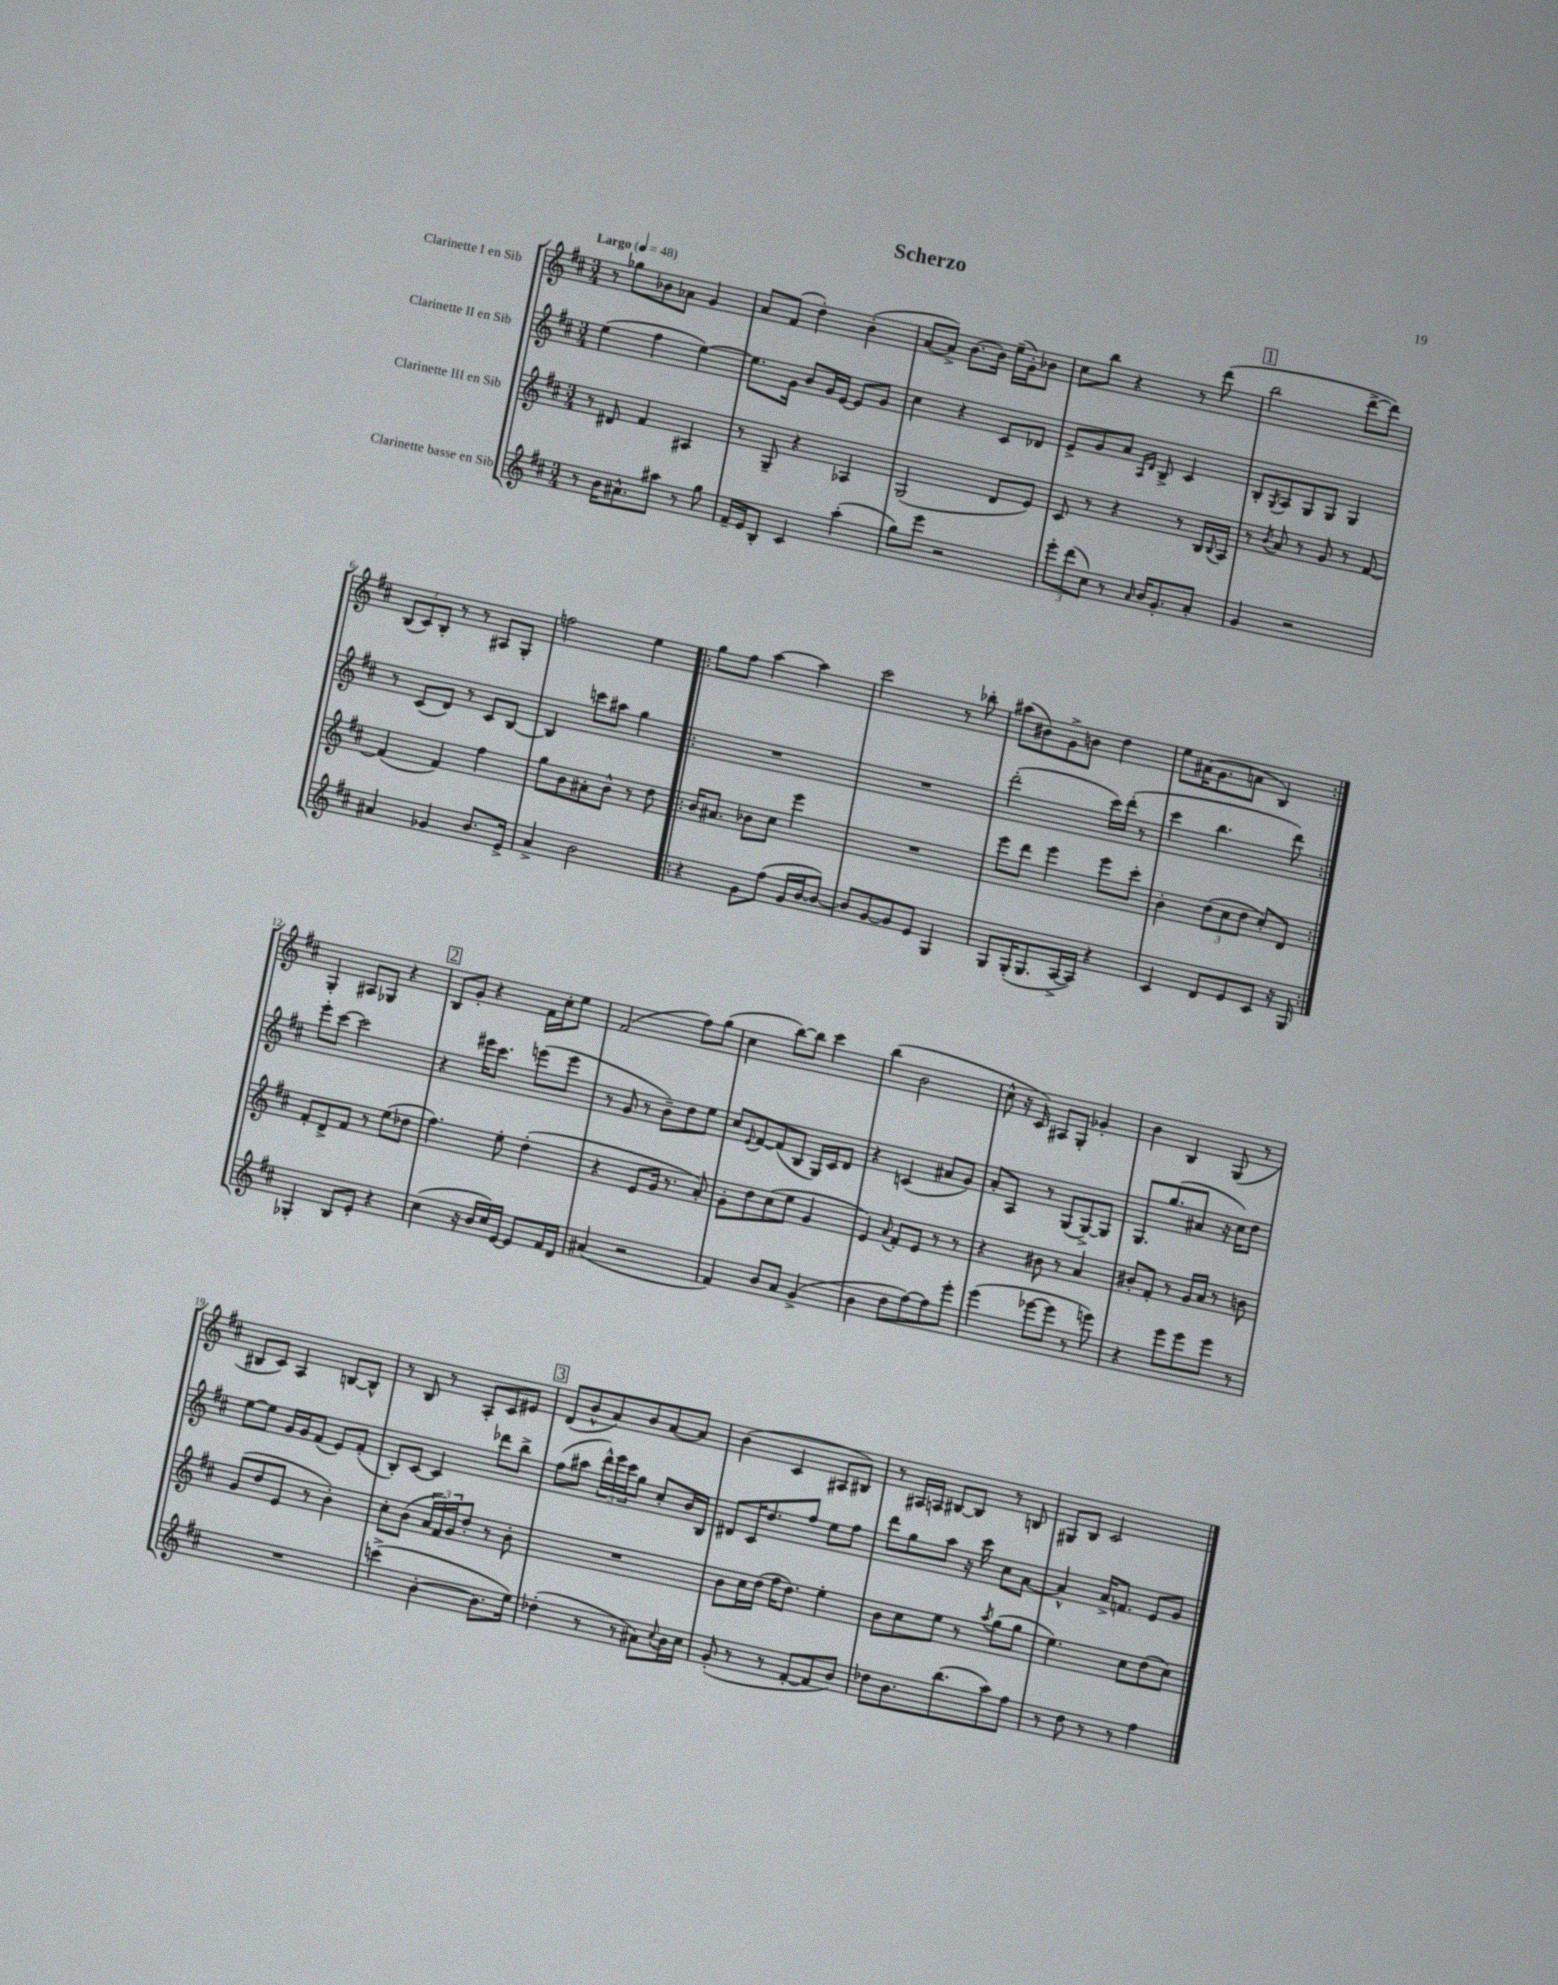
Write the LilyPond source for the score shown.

\header { title = "Scherzo" }
<<
\new StaffGroup <<
\new Staff = "s0" \with { instrumentName = "Clarinette I en Sib" } {
    \clef treble \key d \major \numericTimeSignature \time 3/4 \tempo "Largo" 4 = 48
    r8 ges''8 bes'8 aes'8 g'4 |
    a'8 fis'8( d''4-.) b'4-.( |
    a'8~ a'8->) b'8.~ b'16 e''16--( g'16-.) bes'8 |
    cis''8 b''8 r4 r8 d'''8( |
    \mark \markup { \box "1" } b''2 d'''8~-> d'''8) |
    \tuplet 3/2 { b8( cis'8) b8-. } r8 r8 ais8 g8-. |
    f''2 e''4 |
    \repeat volta 2 { g''8 fis''8 a''4~ a''4 |
    cis'''2 r8 bes''8-. |
    ais''8( bis'8) g'8-> b'8 d''4 |
    e''8 ais'16( g'8. a'8 b4) | }
    g4-. ais8 ges8 r4 |
    \mark \markup { \box "2" } b8 g'8-. r4 fis'16 cis''16-. e''8 |
    fis'2( fis''8) g''8( |
    cis''4 b''8~) b''8 cis'''4 |
    b''4( b'2 |
    cis''8-^ r16 cis'16) ais8 g8-. ges'4-. |
    b'4 b4 g8( r8 |
    bis8 cis'8) a4 b8~ b8-^ |
    r8 b8 r8 a8-. cis'8 eis'8 |
    \mark \markup { \box "3" } d'8( b'8-^ a'8) b'8 a'8~ a'8 |
    b'4( cis'4 ais8 bis8) |
    r8 ais16 a16 bis8~ bis8 r8 b8 |
    gis8 b8 cis'2 \bar "|." |
}
\new Staff = "s1" \with { instrumentName = "Clarinette II en Sib" } {
    \clef treble \key d \major \numericTimeSignature \time 3/4
    e''4( fis''4 e''4~) |
    e''8. g'16 b'8 g'16 e'16~ e'8 g'8 |
    cis''4 r4 cis'8 des'8 |
    e'8-> g'8 a'8 \grace { a16 d'16 } b8-> cis'4 |
    \mark \markup { \box "1" } b8-. \acciaccatura { g8 } a8 g8 g8 g4 |
    r8 cis'8( d'8) r8 cis'8 b8~ |
    b4 c'''8 ais''8 g''4 |
    \repeat volta 2 { R2. |
    R2. |
    d'''2-.( cis'''16) d'''16-.( r8 |
    cis'''4 b''4. d'''8) | }
    e'''8-. cis'''8~ cis'''2 |
    \mark \markup { \box "2" } r4 eis'''16 cis'''8. e'''8( e'''8 |
    r8 g'8 r8 b'8--) d''8 e''8 |
    cis''8 \appoggiatura { e'8 } fis'8~ fis'8( b8 g16) cis'16 d'8 |
    r4 c'4( ais'8 g'8) |
    a'8-. a8 r8 g8( g8~->) g8 |
    g8. g''8.( ais'8 r16 cis''16) d''8 |
    e''8~ e''8 g'16 g'16 fis'8( e'8) fis'8-.( |
    b8-.) cis'8~ cis'4 des'''8 b''8-> |
    \mark \markup { \box "3" } fis''8( ais''8 \tuplet 3/2 { d'''16-^) e'''16 cis'''16 } g''8 cis''8-. b'16 b16 |
    dis'8 cis'16 d''8. fis''8 e''8 fis''8 |
    d'''8 g''8 a''8 r16 cis'''16 cis''8 a'8~ |
    a'4-^ a'16-> f'8. e'8 g'8 \bar "|." |
}
\new Staff = "s2" \with { instrumentName = "Clarinette III en Sib" } {
    \clef treble \key d \major \numericTimeSignature \time 3/4
    r8 dis'8 fis'4 ais4 |
    r8 g8-- r4 aes4 |
    g2( d'8 e'8) |
    cis'8 r8 r4 r8 b16 \appoggiatura { b8 } a16 |
    \mark \markup { \box "1" } r8 \acciaccatura { b'8 } a'8 r8 g'8 r8 fis'8~ |
    fis'4( fis'4) fis''4 |
    g''8 b'8 ais'8-. b'8-^ r8 d''8 |
    \repeat volta 2 { b'16 ais'8. bes'8 cis''8 e'''4 |
    R2. |
    e'''8 d'''8 e'''4 e'''8 cis'''8-. |
    b'4-. \tuplet 3/2 { d''8( cis''8 d''8 } cis''8-.) d'8 | }
    fis'8-. d'8-> fis'8 r8 e''8( des''8 |
    \mark \markup { \box "2" } fis''4.) e''8-. d''4-.( |
    r4 e'8 g'16 r8. a'8-.) |
    g'8-. d''8 cis''8( e''8 g'4 |
    e'4) \appoggiatura { a'8 } fis'8-. e'8 r8 r8 |
    r4 bis'8 r8 a'4 |
    bis'8-. fis'8-. r8 g'16 a'16 r8 b'8 |
    g'8( d''8 e'8 r8 b'4-.) |
    cis''8-. b'8( \tuplet 3/2 { a'16 fis'16) g'16 } d''8-. r8 b'8-. |
    \mark \markup { \box "3" } R2. |
    b'8 cis''16 d''16( fis''16 d''8.) e''4-. |
    b'8 cis''8 e''8 r8 \acciaccatura { a''8 } g''8( g''8 |
    e''4.) cis''8 d''8( cis''8) \bar "|." |
}
\new Staff = "s3" \with { instrumentName = "Clarinette basse en Sib" } {
    \clef treble \key d \major \numericTimeSignature \time 3/4
    r8 b'16 ais'8.-^ ais''8 r8 g''8 |
    fis'16-- e'16 b8-. cis'4 a''4-.( |
    g''8) e'''8 r2 |
    \tuplet 3/2 { e'''8-. d'''8( cis''8) } r8 \grace { a'16 } b'16 g'8.-. a'8-. |
    \mark \markup { \box "1" } g'4 r2 |
    ais'4 ges'4 b'8. e'16-> |
    a'4-> b'2 |
    \repeat volta 2 { r4 g'8 fis''8( g'16 b'16~ b'8~) |
    b'8 g'8~ g'8 e'8 g4 |
    g8 g16-.( g8. a16~-> a16) r4 |
    cis'4 d'8 e'8 cis'8 r16 g16 | }
    ges4-. b8 e'8-. r4 |
    \mark \markup { \box "2" } cis''4( r16 b'16 cis''16) e'16~ e'8 fis'16 d'16 |
    ais'4( r2 |
    fis'4) b'8 a'8 g'4->( |
    b'4 d''8 fis''8~) fis''8 e'''8-. |
    e'''4( ees'''8~ ees'''8 r8 e'''8) |
    r4 e'''8 e'''8 e'''8 r8 |
    R2. |
    c'''4->( b'4~-. b'8. e''16) |
    \mark \markup { \box "3" } des''4-.( r8 r8 ais'8) \appoggiatura { cis''8 } b'16 cis''16 |
    g'8-.( r8 r8 fis'8~-. fis'8 b'8) |
    des''8 b'8. b''8.( a''8) fis''8 |
    r8 d''8 r8 r8 fis''4 \bar "|." |
}
>>
>>
